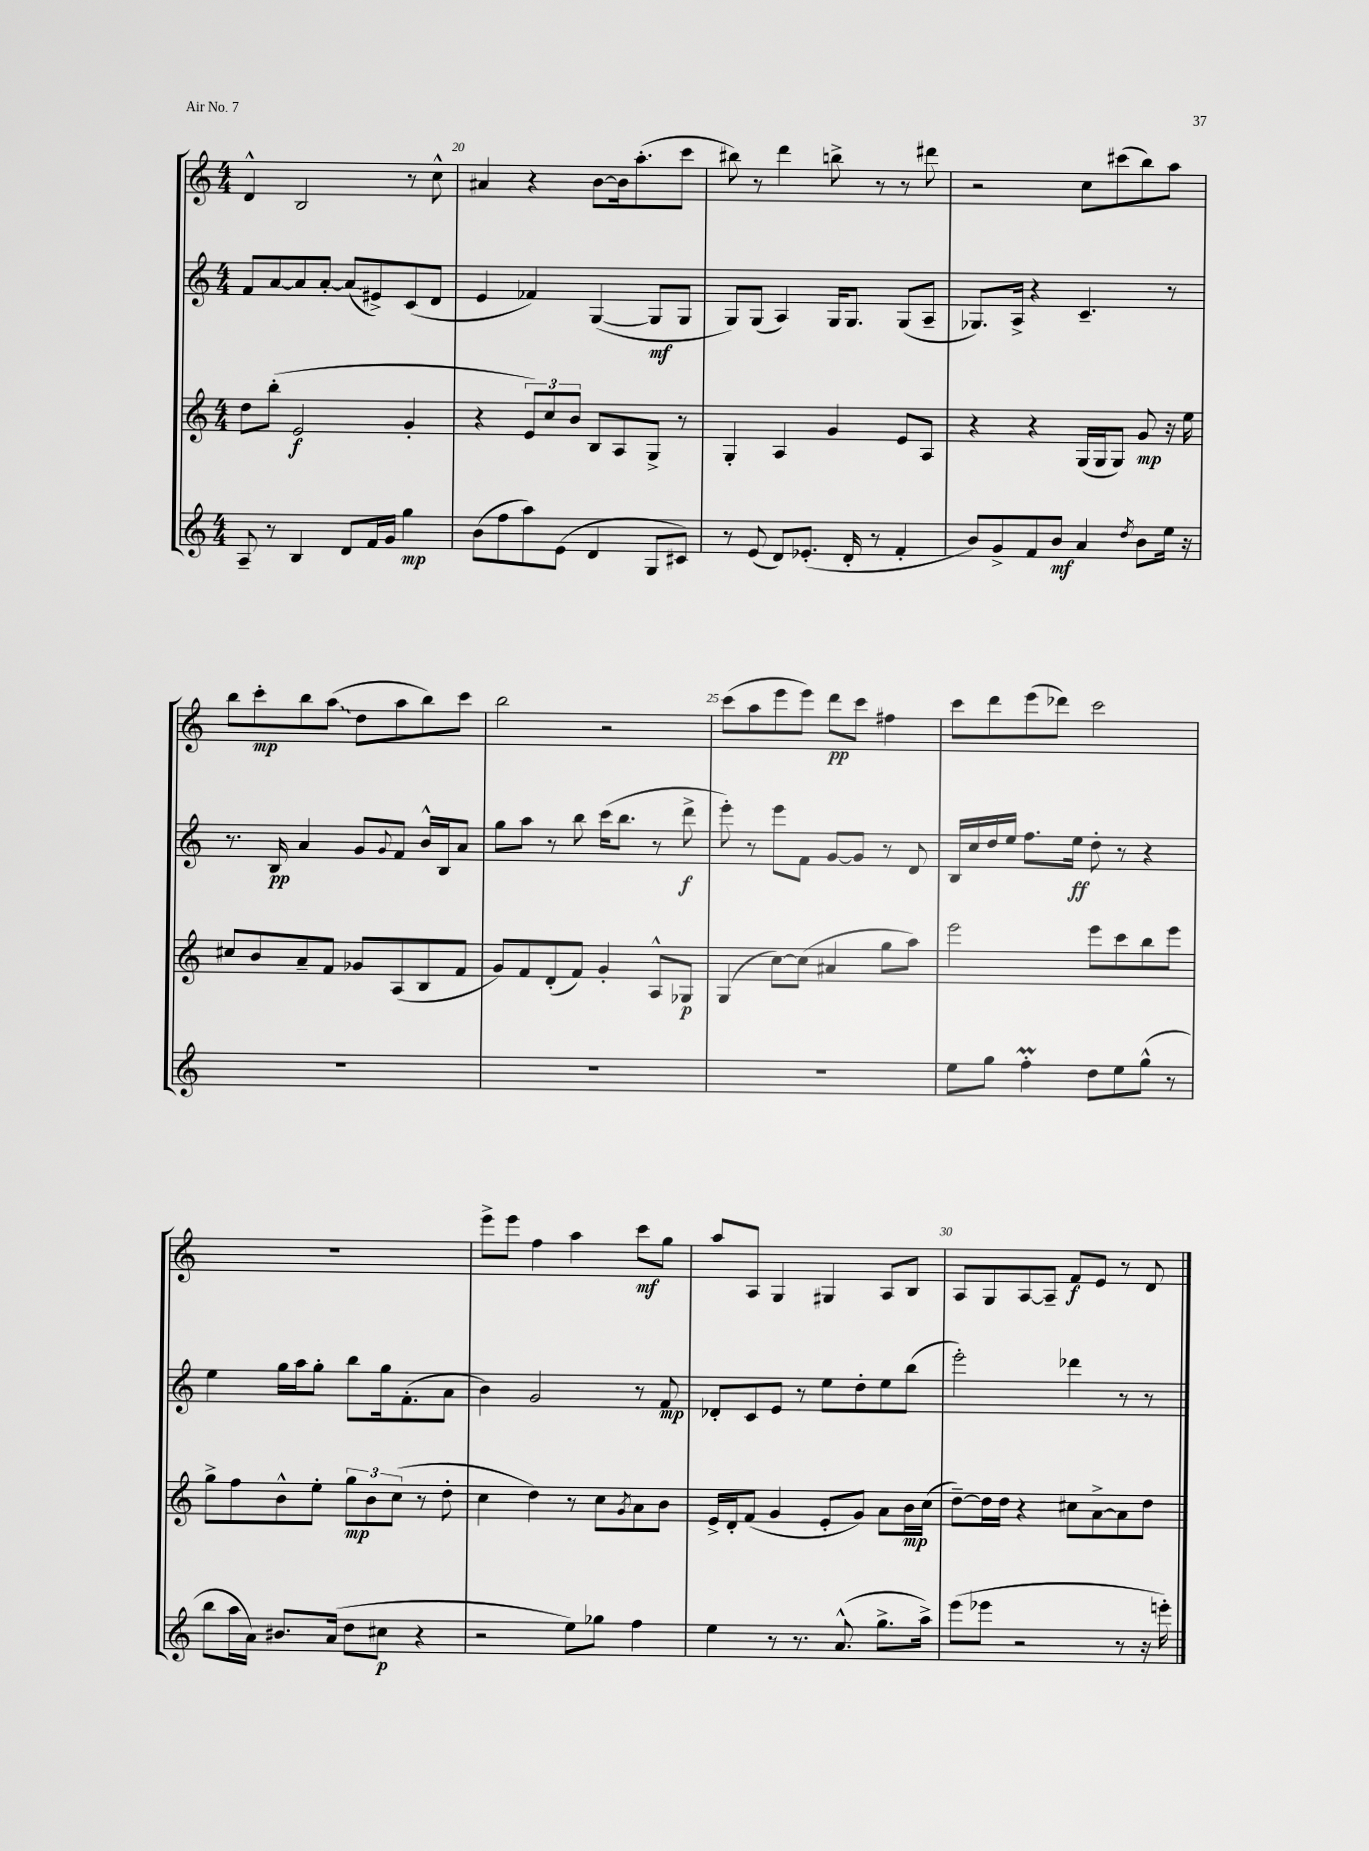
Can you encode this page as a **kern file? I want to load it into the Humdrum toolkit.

**kern	**kern	**kern	**kern
*staff4	*staff3	*staff2	*staff1
*clefG2	*clefG2	*clefG2	*clefG2
*k[]	*k[]	*k[]	*k[]
*M4/4	*M4/4	*M4/4	*M4/4
8A~	8dd	8f	4d^^
8r	(8bb'	[8a	.
4B	2e	8a]	2B
.	.	[8a'	.
8d	.	(8a]	.
16f	.	8e#^)	.
16g	.	.	.
4gg	4g'	(8c	8r
.	.	8d	8cc^^
=	=	=	=
(8b	4r	4e	4a#
8ff	.	.	.
8aa)	12e)	4f-)	4r
.	12cc	.	.
(8e	.	.	.
.	12b	.	.
4d	8B	([4G	[8b
.	8A	.	16b]
.	.	.	(8.aa'
8G	8G^	8G]	.
8c#)	8r	8G	8ccc
=	=	=	=
8r	4G'	8G)	8bb#)
(8e	.	(8G	8r
8d)	4A	4A)	4ddd
(8.e-'	.	.	.
.	4g	16G	8bb^
16d'	.	8.G	.
8r	.	.	8r
4f'	8e	(8G	8r
.	8A	8A~	8ddd#
=	=	=	=
8b)	4r	8.G-)	2r
8g^	.	.	.
.	.	16A^	.
8f	4r	4r	.
8b	.	.	.
4a	(16G	4.c~	8cc
.	16G	.	.
.	8G)	.	(8ccc#
8qdd	.	.	.
8b	8g	.	8bb)
16ee	16r	8r	8aa
16r	16ee	.	.
=	=	=	=
1r	8cc#	8.r	8bb
.	8b	.	8ccc'
.	.	16B	.
.	8a~	4a	8bb
.	8f	.	(8aa
.	8g-	8g	8dd
.	.	8qqg	.
.	(8A	8f	8aa
.	8B	16b^^	8bb)
.	.	16B	.
.	8f	8a	8ccc
=	=	=	=
1r	8g)	8gg	2bb
.	8f	8aa	.
.	(8d'	8r	.
.	8f)	8bb	.
.	4g'	(16ccc	2r
.	.	8.bb	.
.	8A^^	8r	.
.	8G-	8ddd^	.
=	=	=	=
1r	(4G	8eee')	(8ccc
.	.	8r	8aa
.	[8cc)	8eee	8eee
.	(8cc]	8f	8eee)
.	4a#	[8g	8ddd
.	.	8g]	8ccc
.	8gg	8r	4ff#
.	8aa)	8d	.
=	=	=	=
8ee	2eee	16B	8ccc
.	.	16cc	.
8gg	.	16dd	8ddd
.	.	16ee	.
4ff'	.	8.ff	(8eee
.	.	.	8ddd-)
.	.	16ee	.
8dd	8eee	8dd'	2ccc
8ee	8ccc	8r	.
(8gg^^	8bb	4r	.
8r	8eee	.	.
=	=	=	=
8bb	8gg^	4ee	1r
16aa	8ff	.	.
16a)	.	.	.
8.b#	8b^^	16gg	.
.	.	16aa	.
.	8ee'	8gg'	.
(16a	.	.	.
8dd	12gg	8bb	.
.	12b	.	.
8cc#	.	16gg	.
.	(12cc	.	.
.	.	(8.f'	.
4r	8r	.	.
.	8dd'	8a	.
=	=	=	=
2r	4cc	4b)	8eee^
.	.	.	8eee
.	4dd)	2g	4ff
8ee)	8r	.	4aa
8gg-	8cc	.	.
.	8qg	.	.
4ff	8a	8r	8ccc
.	8b	8f	8gg
=	=	=	=
4ee	16e^	8d-'	8aa
.	16d'	.	.
.	(8f	8c	8A
8r	4g	8e	4G
8.r	.	8r	.
.	8e'	8ee	4G#
(8.a^^	.	.	.
.	8g)	8dd'	.
8.gg^	8a	8ee	8A
.	16b	(8bb	8B
16aa^)	(16cc	.	.
=	=	=	=
(8eee	[8dd~)	2eee')	8A
8eee-	16dd]	.	8G
.	16dd	.	.
2r	4r	.	[8A
.	.	.	8A~]
.	8cc#	4ddd-	8f
.	[8a^	.	8e
8r	8a]	8r	8r
16r	8dd	8r	8d
16eee')	.	.	.
==	==	==	==
*-	*-	*-	*-
